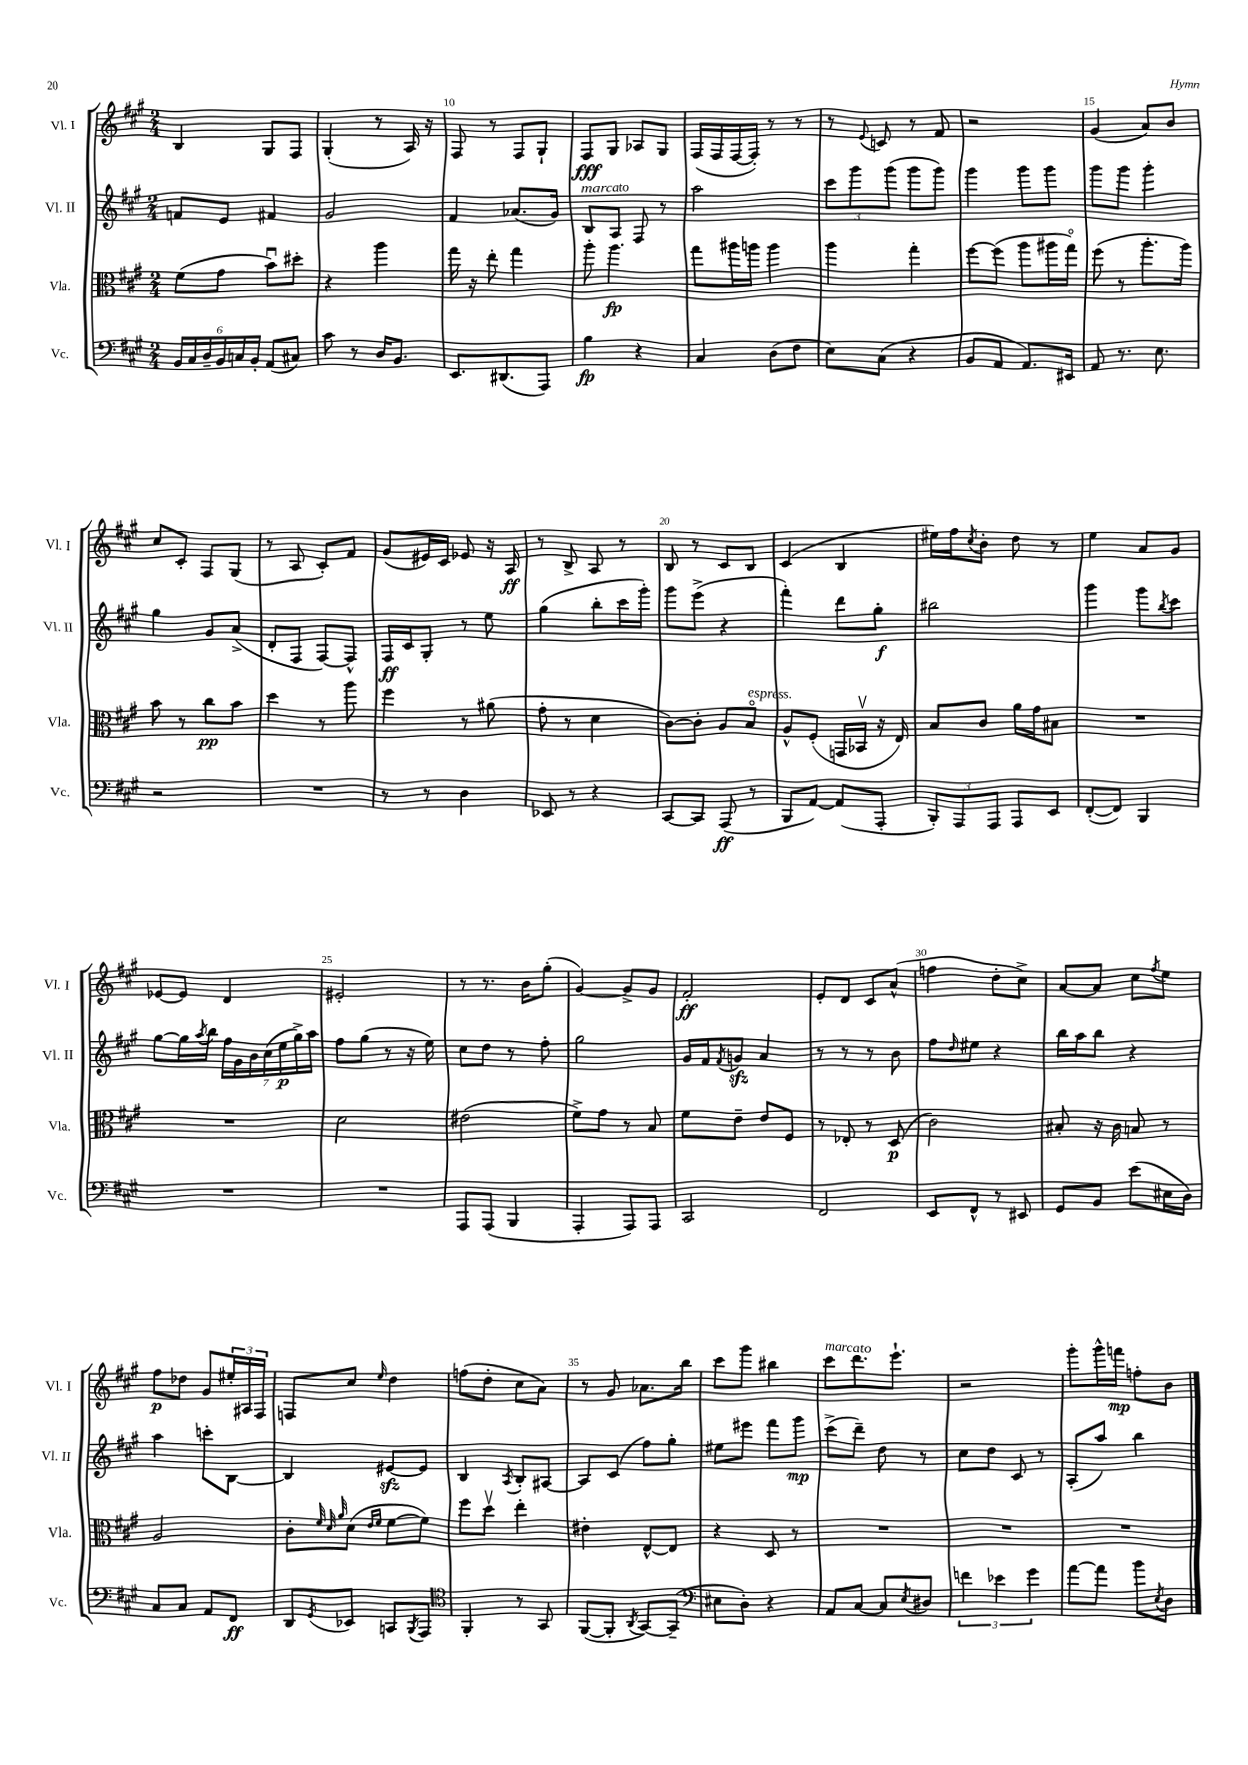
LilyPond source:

<<
\new StaffGroup <<
\new Staff = "s0" \with { instrumentName = "Vl. I" shortInstrumentName = "Vl. I" } {
    \clef treble \key a \major \numericTimeSignature \time 2/4
    b4 gis8 fis8 |
    gis4-.( r8 a16) r16 |
    fis8 r8 fis8 gis8-! |
    fis8\fff gis8 aes8 gis8 |
    fis16( fis16 fis16~ fis16-.) r8 r8 |
    r8 \appoggiatura { e'8 } c'8 r8 fis'8 |
    r2 |
    gis'4( a'8) b'8 |
    cis''8 cis'8-. fis8 gis8( |
    r8 a8 cis'8-.) fis'8 |
    gis'8( eis'16) cis'16 ees'8 r16 a16\ff |
    r8 b8-> a8 r8 |
    b8 r8 cis'8 b8 |
    cis'4( b4 |
    eis''16) fis''16 \acciaccatura { cis''8 } b'8-. d''8 r8 |
    e''4 a'8 gis'8 |
    ees'8~ ees'8 d'4 |
    eis'2-. |
    r8 r8. b'16 gis''8-.( |
    gis'4~) gis'8-> gis'8 |
    fis'2-.\ff |
    e'8-. d'8 cis'8 a'8-^( |
    f''4 d''8-. cis''8->) |
    a'8~ a'8 cis''8 \acciaccatura { fis''8 } e''8 |
    fis''8\p des''8 gis'8 \tuplet 3/2 { eis''16-. ais16 fis16 } |
    f8 cis''8 \grace { e''16 } d''4 |
    f''8( d''8-. cis''8 a'8) |
    r8 gis'8 aes'8. b''16 |
    cis'''8 gis'''8 bis''4 |
    cis'''8^\markup { \italic "marcato" } d'''8. e'''8.-! |
    r2 |
    gis'''8-. gis'''16-^ f'''16\mp f''8-. b'8 \bar "|." |
}
\new Staff = "s1" \with { instrumentName = "Vl. II" shortInstrumentName = "Vl. II" } {
    \clef treble \key a \major \numericTimeSignature \time 2/4
    f'8 e'8 fis'4 |
    gis'2 |
    fis'4 aes'8.( gis'16) |
    b8^\markup { \italic "marcato" } a8 fis8 r8 |
    a''2 |
    \tuplet 3/2 { cis'''8 gis'''8 gis'''8( } gis'''8 gis'''8) |
    gis'''4 gis'''8 gis'''8 |
    gis'''8 gis'''8 gis'''4-. |
    gis''4 gis'8 a'8->( |
    d'8-. fis8 fis8~) fis8-^ |
    fis16\ff cis'16 gis8-. r8 e''8 |
    gis''4( b''8-. cis'''16 gis'''16-.) |
    gis'''8 e'''8->( r4 |
    fis'''4-.) d'''8 gis''8-.\f |
    bis''2 |
    gis'''4 gis'''8 \acciaccatura { b''8 } cis'''8 |
    gis''8~ gis''16 \acciaccatura { a''8 } b''16 \tuplet 7/4 { fis''16 gis'16 b'16 cis''16( e''16\p gis''16->) a''16 } |
    fis''8 gis''8( r8 r16 e''16) |
    cis''8 d''8 r8 fis''8-. |
    gis''2 |
    gis'16 fis'16 \acciaccatura { fis'8 } g'8\sfz a'4 |
    r8 r8 r8 b'8 |
    fis''8 \grace { d''16 } eis''8 r4 |
    b''16 a''16 b''8 r4 |
    a''4 c'''8-. b8~ |
    b4 eis'8~\sfz eis'8 |
    b4 \acciaccatura { a8 } b8-. ais8~ |
    ais8 cis'8( fis''8) gis''8-. |
    eis''8 eis'''8 fis'''8 gis'''8\mp |
    cis'''8->( d'''8--) d''8 r8 |
    cis''8 d''8 cis'8 r8 |
    a8-.( a''8) b''4 \bar "|." |
}
\new Staff = "s2" \with { instrumentName = "Vla." shortInstrumentName = "Vla." } {
    \clef alto \key a \major \numericTimeSignature \time 2/4
    fis'8( gis'8 b'8\downbow) dis''8-. |
    r4 a''4 |
    gis''16 r16 e''8-. gis''4 |
    a''8-. a''4.\fp |
    gis''8 ais''16 a''16 a''4 |
    a''4 gis''4-. |
    fis''8~ fis''8( a''8 ais''16 gis''16\flageolet) |
    fis''8( r8 a''8.-. a''16) |
    b'8 r8 cis''8\pp b'8 |
    d''4 r8 a''8 |
    fis''4 r8 ais'8( |
    gis'8-. r8 d'4 |
    cis'8~) cis'8-. a8 b8\flageolet^\markup { \italic "espress." } |
    a8-^ fis8-.( g,16 bes,16\upbow r16 e16) |
    b8 cis'8 a'16 gis'16 bis8 |
    R2 |
    R2 |
    d'2 |
    eis'2( |
    fis'8->) gis'8 r8 b8 |
    fis'8 e'8-- e'8 fis8 |
    r8 ees8-. r8 d8\p( |
    cis'2) |
    bis8-. r16 cis'16 b8 r8 |
    a2 |
    cis'8-. \grace { fis'32 d'32 a'32 } d'8( \grace { e'16 fis'16 } fis'8~ fis'8) |
    fis''8 d''8\upbow e''4-. |
    eis'4-. e8~-^ e8 |
    r4 d8 r8 |
    R2 |
    R2 |
    R2 \bar "|." |
}
\new Staff = "s3" \with { instrumentName = "Vc." shortInstrumentName = "Vc." } {
    \clef bass \key a \major \numericTimeSignature \time 2/4
    \tuplet 6/4 { b,16 cis16 d16-- b,16 c16 b,16-. } a,8( cis8) |
    cis'8 r8 d16 b,8. |
    e,8. dis,8.( a,,8) |
    b4\fp r4 |
    cis4 d8( fis8 |
    e8) cis8( r4 |
    b,8 a,8 a,8.) eis,16 |
    a,8 r8. e8. |
    r2 |
    R2 |
    r8 r8 d4 |
    ees,8 r8 r4 |
    cis,8~ cis,8 a,,8\ff( r8 |
    b,,8 a,8~) a,8( a,,8-. |
    \tuplet 3/2 { b,,8-.) a,,8 a,,8 } a,,8 e,8 |
    fis,8~-.( fis,8) b,,4 |
    R2 |
    R2 |
    a,,8 a,,8( b,,4 |
    a,,4-. a,,8) a,,8 |
    cis,2 |
    fis,2 |
    e,8 fis,8-^ r8 eis,8 |
    gis,8 b,8 e'8( eis16 d16) |
    cis8 cis8 a,8 fis,8\ff |
    d,8 \acciaccatura { gis,8 } ees,8 c,8 \acciaccatura { b,,8 } a,,8 |
    \clef tenor fis,4-. r8 gis,8 |
    fis,8~( fis,8-. \acciaccatura { a,8 } gis,8~) gis,8--( |
    \clef bass eis8 d8-.) r4 |
    a,8 cis8~ cis8 \acciaccatura { e8 } dis8 |
    \tuplet 3/2 { f'4 ees'4 gis'4 } |
    a'8~ a'8 b'8 \acciaccatura { e8 } d8 \bar "|." |
}
>>
>>
\layout { \context { \Score currentBarNumber = #8 \override BarNumber.break-visibility = ##(#f #t #t) barNumberVisibility = #(every-nth-bar-number-visible 5) } }
